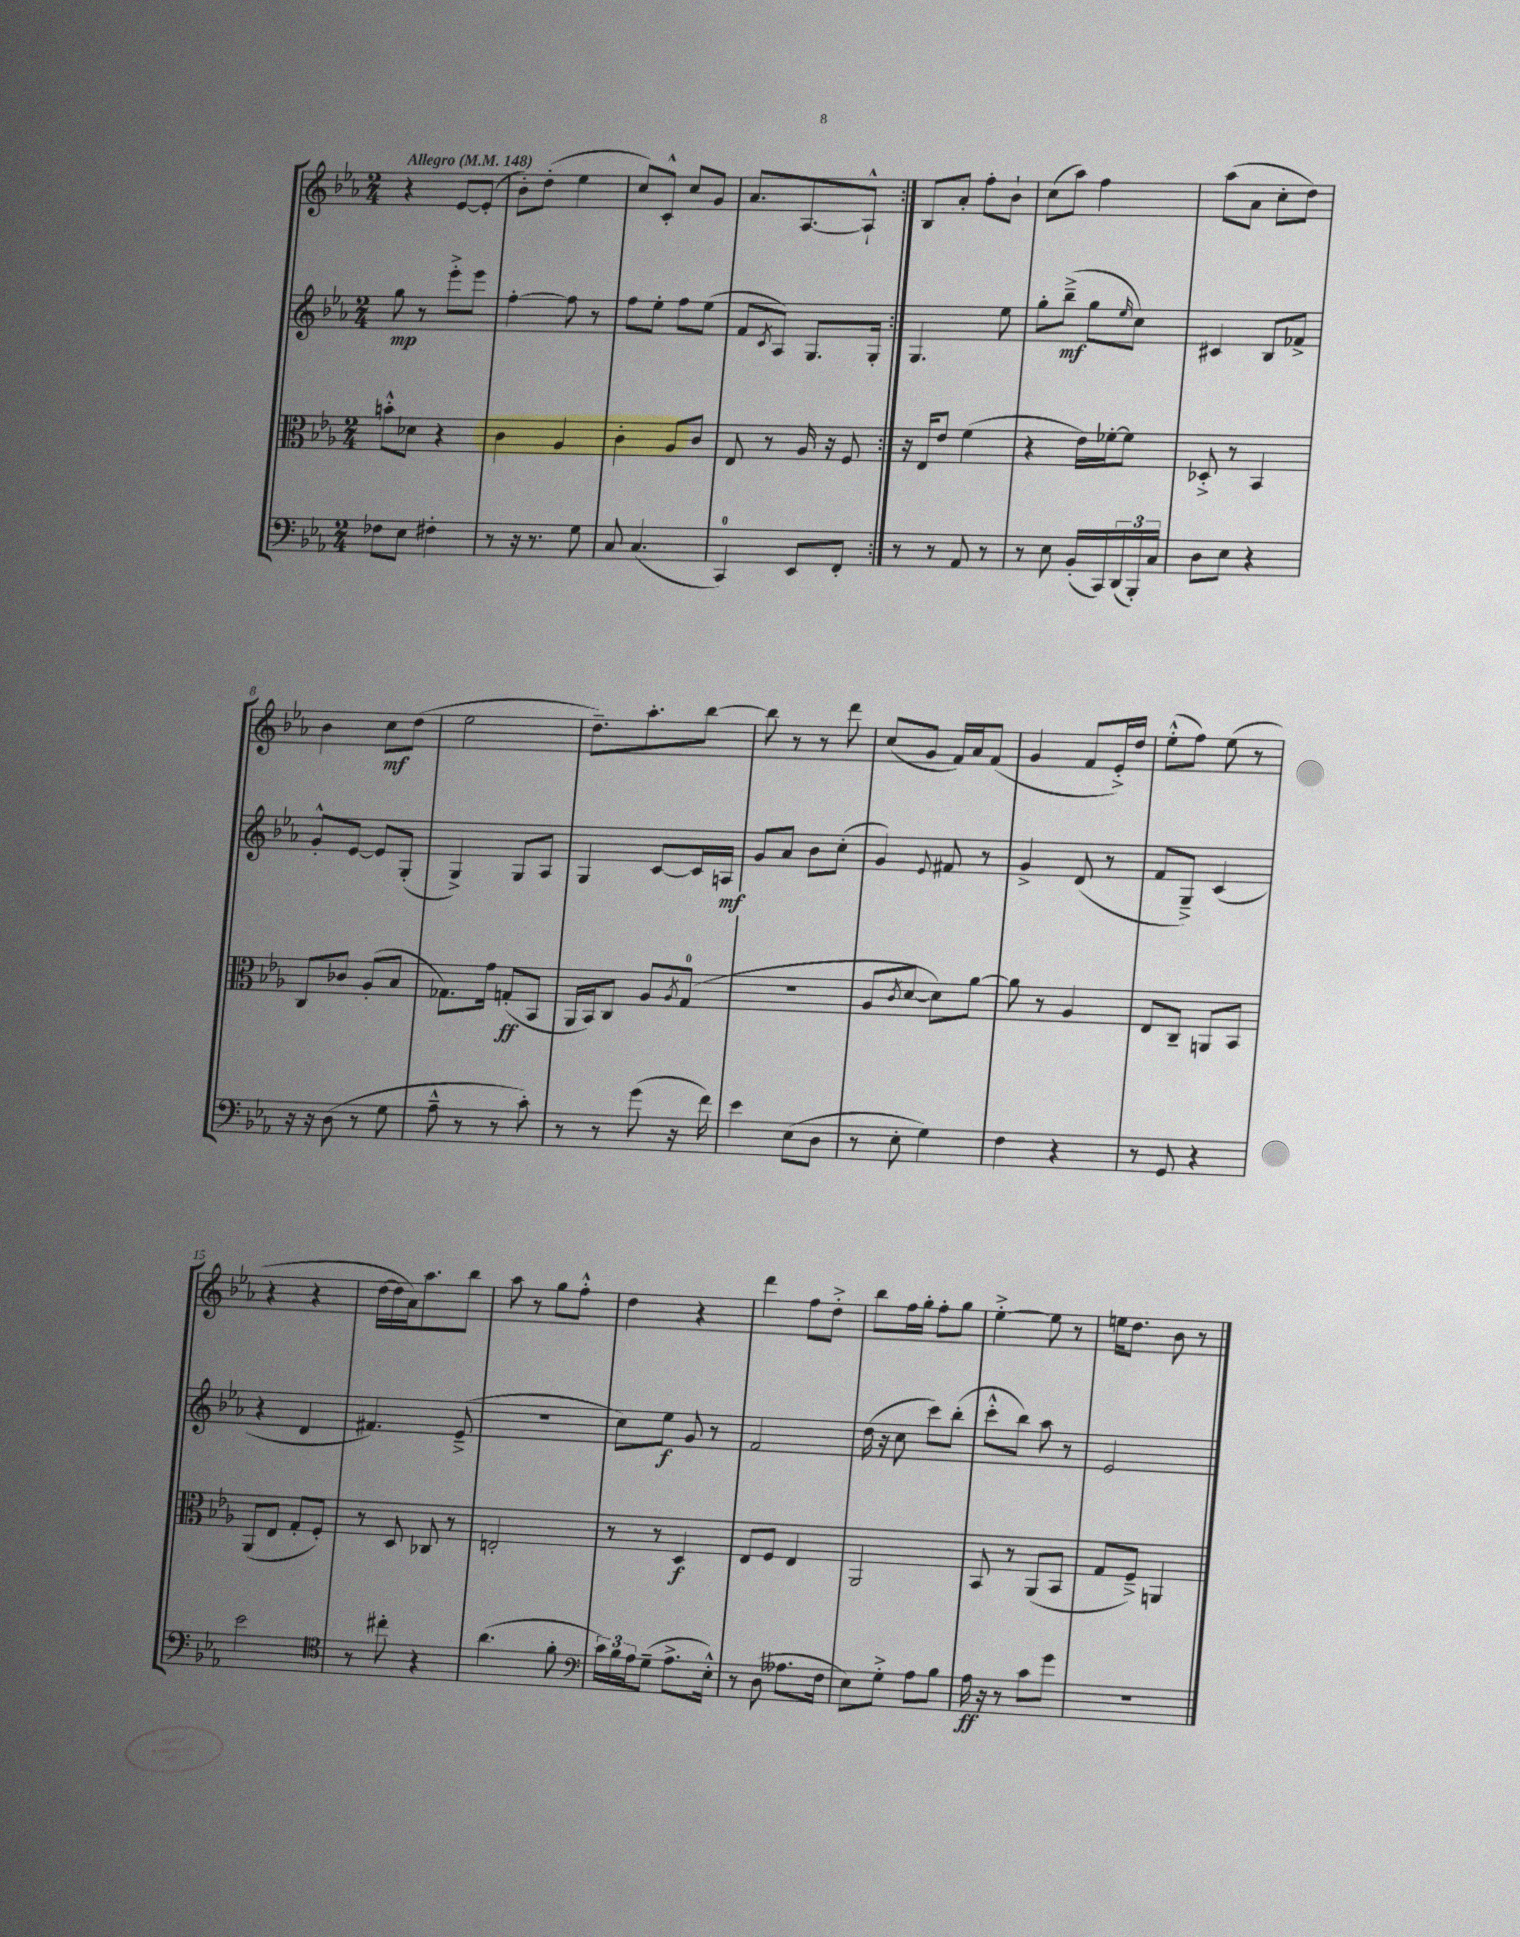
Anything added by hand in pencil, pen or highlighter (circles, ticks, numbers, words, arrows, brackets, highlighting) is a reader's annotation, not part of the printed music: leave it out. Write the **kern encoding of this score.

**kern	**kern	**kern	**kern
*staff4	*staff3	*staff2	*staff1
*clefF4	*clefC3	*clefG2	*clefG2
*k[b-e-a-]	*k[b-e-a-]	*k[b-e-a-]	*k[b-e-a-]
*M2/4	*M2/4	*M2/4	*M2/4
*MM148	*MM148	*MM148	*MM148
8F-\L	8b'^^\L	8gg\	4r
8E-\J	8d-\J	8r	.
4F#'\	4r	8eee-'^\L	[8e-/L
.	.	8eee-\J	(8e-'/]J
=	=	=	=
8r	4c\	[4ff'\	8b-'\L)
16r	.	.	(8dd'\J
8.r	.	.	.
.	4A-/	8ff\]	4ee-\
8G\	.	8r	.
=	=	=	=
8C/	4c'\	8ff\L	8cc/L)
(4.C/	.	8ee-'\J	8c'^^/J
.	8A-/L	8ff\L	8cc/L
.	8c/J	(8ee-\J	8g/J
=	=	=	=
4CC/)	8E-/	8f/L	8.a-/L
.	.	8qc/	.
.	8r	8A-/J)	.
.	.	.	[8.A-/
8EE-/L	16A-/	8.G/L	.
.	16r	.	.
8FF'/J	8F/	.	8A-`^^/]J
.	.	16G'/Jk	.
=:|!	=:|!	=:|!	=:|!
8r	16r	4.G/	8B-/L
.	16E-/LK	.	.
8r	8e-/J	.	8a-'/J
8AA-/	(4f\	.	8ff'\L
8r	.	8ee-\	8b-`\J
=	=	=	=
8r	4r	8gg'\L	(8cc\L
8E-\	.	(8bb-~^\J	8aa-\J)
(16BB-'/LL	16e-\LL)	8gg\L	4ff\
16CC/)	[16f-'\J	.	.
.	.	16qqee-/	.
(24DD/	8f-\]J	8cc\J)	.
24BBB-'/)	.	.	.
24C/JJ	.	.	.
=	=	=	=
8D\L	8D-'^/	4c#/	(8aa-\L
8E-\J	8r	.	8a-\J
4r	4BB-/	8B-/L	8cc'\L
.	.	8f-^/J	8dd\J)
=	=	=	=
16r	8C/L	8g'^^/L	4b-\
16r	.	.	.
(8D\	8c-/J	[8e-/J	.
8r	(8A-'/L	8e-/]L	8cc\L
8G\	8B-/J	(8G'/J	(8dd\J
=	=	=	=
8A-~^^\	8.G-\L)	4G^/)	2ee-\
8r	.	.	.
.	16g\Jk	.	.
8r	(8G'/L	8G/L	.
8c'\)	8BB-/J	8A-/J	.
=	=	=	=
8r	16AA-/LL	4G/	8.dd~\L)
.	16BB-/J)	.	.
8r	8C/J	.	.
.	.	.	8.aa-'\
(8g\	8A-/L	[8c/L	.
.	8qA-/	.	.
16r	(8G/J	16c/]L	[8bb-\J
16f\)	.	16A/JJ	.
=	=	=	=
4e-\	2r	8g/L	8bb-\]
.	.	8a-/J	8r
(8E-\L	.	8b-\L	8r
8D\J	.	(8cc'\J	8ddd\
=	=	=	=
8r	8A-/L	4g/)	(8cc/L
.	8qc/	.	.
8E-'\	[8d/J	.	8g/J
.	.	8qqe-/	.
4G\)	8d\]L)	8f#/	16f/LL)
.	.	.	16a-/J
.	[8a-\J	8r	(8f/J
=	=	=	=
4F\	8a-\]	4g^/	4g/
.	8r	.	.
4r	4A-/	(8d/	8f/L
.	.	8r	16e-'^/L)
.	.	.	16dd/JJ
=	=	=	=
8r	8E-/L	8f/L	(8ee-'^^\L
8GG/	8C~/J	8G~^/J)	8ff\J)
4r	8AA/L	(4c/	(8ee-\
.	8BB-/J	.	8r
=	=	=	=
2e-\	(8AA-/L	4r	4r
.	8E-/J	.	.
.	8G'/L	4d/	4r
.	8F'/J)	.	.
=	=	=	=
*clefC4	*	*	*
8r	8r	4.f#/)	[16dd\LL
.	.	.	16dd\]
8cc#'\	8D/	.	16a-\J)
.	.	.	8.aa-\
4r	8C-/	.	.
.	8r	(8e-~^/	8bb-\J
=	=	=	=
(4.a-\	2E'/	2r	8aa-\
.	.	.	8r
.	.	.	8gg\L
8f'\	.	.	8ff'^^\J
=	=	=	=
*clefF4	*	*	*
24c\LL)	8r	8cc\L)	4dd\
24B-\	.	.	.
24A-\J	.	.	.
(8G~\J	8r	8ee-\J	.
8.A-^\L	4D/	8g/	4r
.	.	8r	.
16E-'^^\Jk)	.	.	.
=	=	=	=
8r	8E-/L	2f/	4ddd\
(8D\	8F/J	.	.
8.A--\L	4E-/	.	8ff\L
.	.	.	8dd'^\J
16F\Jk	.	.	.
=	=	=	=
8E-\L)	2AA-/	(16dd\	8bb-\L
.	.	16r	.
8G'^\J	.	8cc\	16ff\L
.	.	.	16gg'\JJ
8A-\L	.	8ccc\L)	8ff'\L
8B-\J	.	(8bb-'\J	8gg\J
=	=	=	=
16A-\	8BB-/	8ccc'^^\L	[4ee-'^\
16r	.	.	.
8r	8r	8bb-\J)	.
8c\L	(8AA-/L	8aa-\	8ee-\]
8g\J	8BB-/J	8r	8r
=	=	=	=
2r	8G/L	2e-/	16ee\LK
.	.	.	8.dd\J
.	8F~^/J)	.	.
.	4AA/	.	8b-\
.	.	.	8r
==	==	==	==
*-	*-	*-	*-
